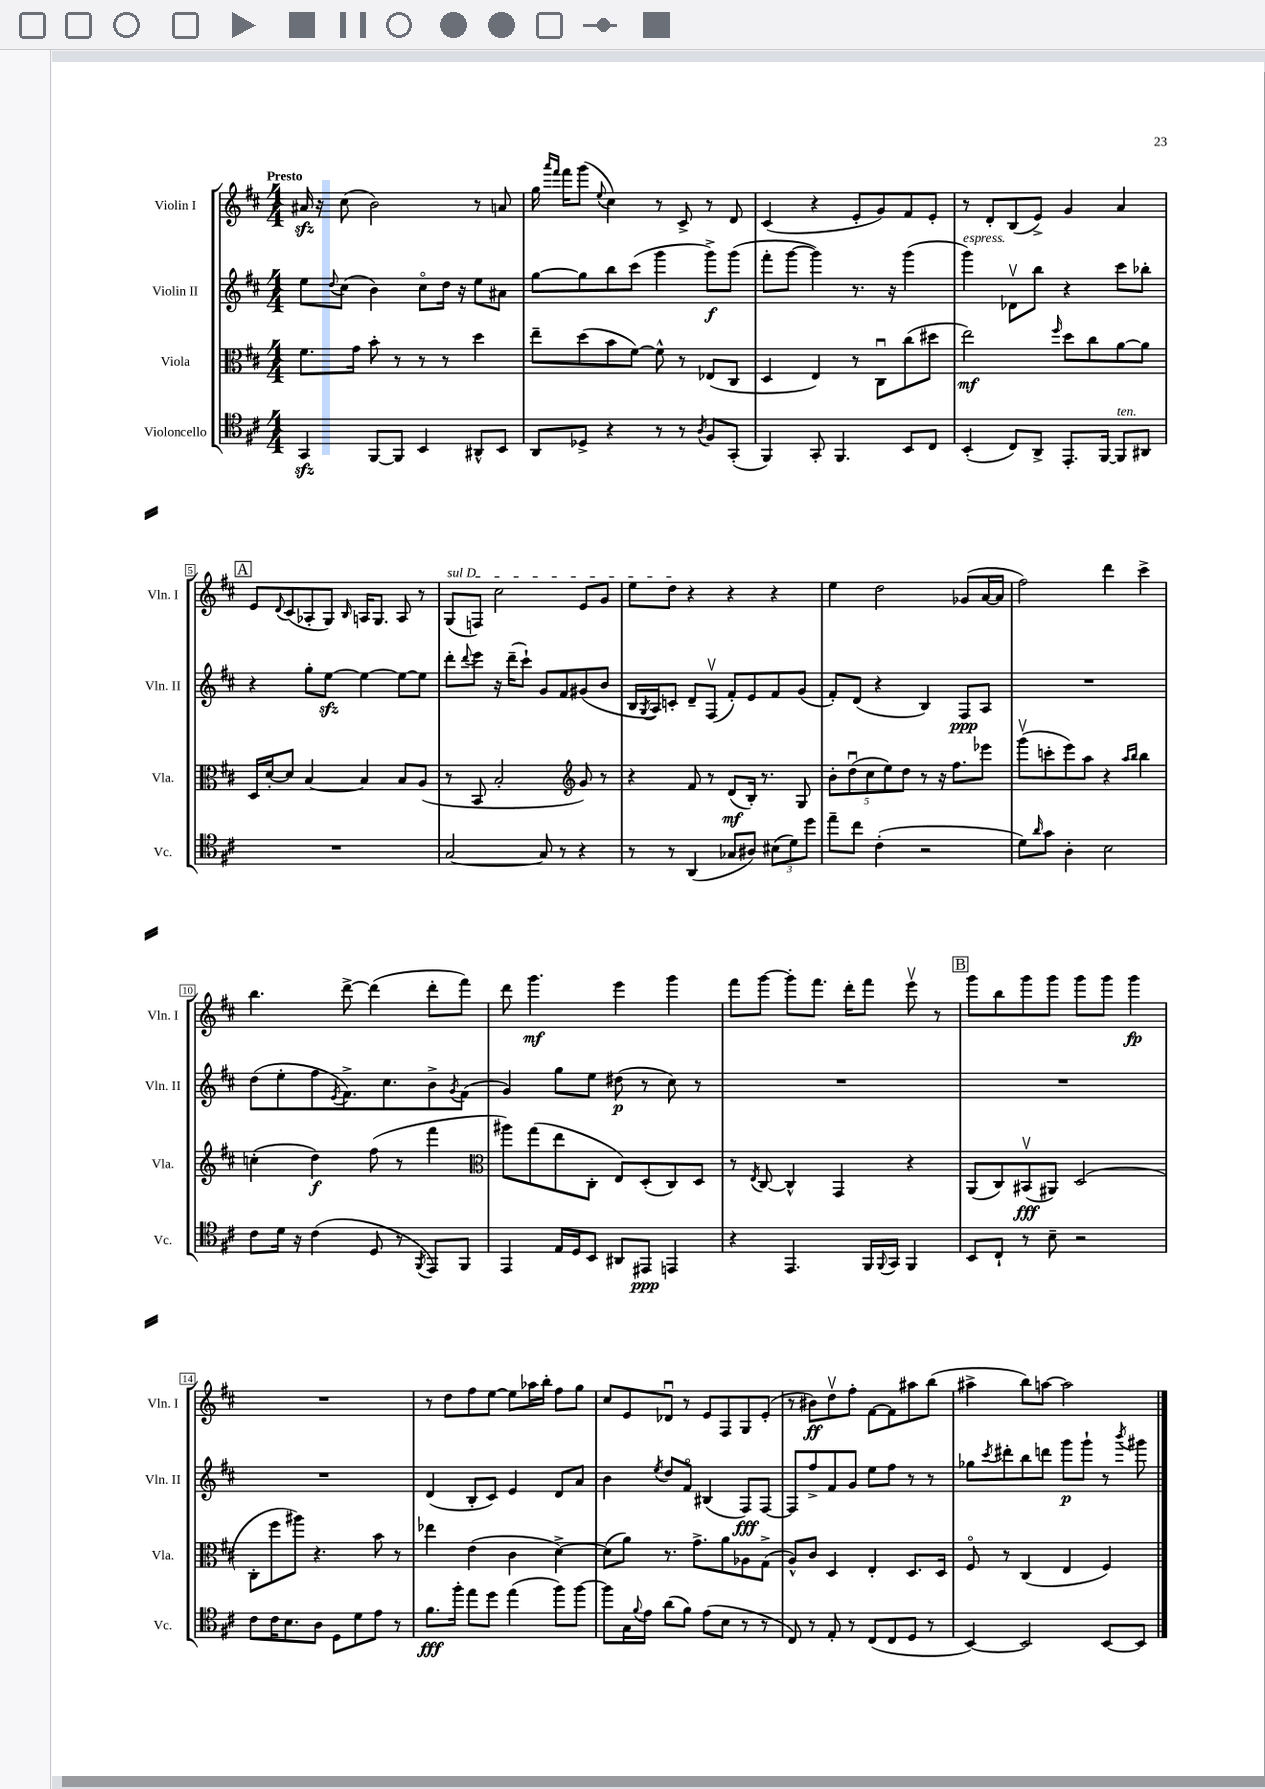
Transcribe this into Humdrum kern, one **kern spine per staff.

**kern	**dynam	**kern	**dynam	**kern	**dynam	**kern	**dynam
*part4	*part4	*part3	*part3	*part2	*part2	*part1	*part1
*staff4	*staff4	*staff3	*staff3	*staff2	*staff2	*staff1	*staff1
*I"Violoncello	*	*I"Viola	*	*I"Violin II	*	*I"Violin I	*
*I'Vc.	*	*I'Vla.	*	*I'Vln. II	*	*I'Vln. I	*
*clefC4	*	*clefC3	*	*clefG2	*	*clefG2	*
*k[f#c#]	*	*k[f#c#]	*	*k[f#c#]	*	*k[f#c#]	*
*M4/4	*	*M4/4	*	*M4/4	*	*M4/4	*
=1	=1	=1	=1	=1	=1	=1	=1
!	!	!	!	!	!	!LO:TX:a:B:t=Presto	!
4GGzz/	.	8.f#\L	.	8ee\L	.	16a#Xzz/	.
.	.	.	.	.	.	16r	.
.	.	.	.	8qqdd/	.	.	.
.	.	.	.	(8cc#\J	.	(8cc#\	.
.	.	16g\Jk	.	.	.	.	.
[8FF#/L	.	8b'\	.	4b\)	.	2b\)	.
8FF#/J]	.	8r	.	.	.	.	.
4BB/	.	8r	.	8cc#\L	.	.	.
.	.	8r	.	16dd\Jk	.	.	.
.	.	.	.	16r	.	.	.
8AA#X^^/L	.	4dd\	.	8ee\L	.	8r	.
8BB/J	.	.	.	8a#X\J	.	8an/	.
=2	=2	=2	=2	=2	=2	=2	=2
8AA/L	.	8ee~\L	.	[8gg\L	.	16gg\	.
.	.	.	.	.	.	16qqaaa/LL	.
.	.	.	.	.	.	16qqfff#/JJ	.
.	.	.	.	.	.	16fff#\KL	.
8D-X^/J	.	(8dd\	.	8gg\]	.	(8ggg\J	.
.	.	.	.	.	.	8qqee/	.
4r	.	8b\	.	8bb\	.	4cc#\)	.
.	.	[8f#\J)	.	(8ccc#\J	.	.	.
8r	.	8f#^^\]	.	4ggg\	.	8r	.
8r	.	8r	.	.	.	8c#^/	.
8qA/	.	.	.	.	.	.	.
8F#/L	.	(8E-X/L	.	8ggg^\L)	f	8r	.
(8GG'/J	.	8C#/J	.	(8ggg\J	.	8d/	.
=3	=3	=3	=3	=3	=3	=3	=3
4FF#/)	.	4D/	.	8fff#'\L	.	(4c#/	.
.	.	.	.	[8ggg\J	.	.	.
8GG'/	.	4E/)	.	4ggg\])	.	4r	.
4.FF#/	.	.	.	.	.	.	.
.	.	8r	.	8.r	.	8e'/L	.
.	.	8C#u\L	.	.	.	8g/)	.
.	.	.	.	16r	.	.	.
8BB/L	.	(8cc#\	.	(4ggg\	.	8f#/	.
8C#/J	.	8dd#X\J	.	.	.	8e'/J	.
=4	=4	=4	=4	=4	=4	=4	=4
!	!	!	!	!LO:TX:a:i:t=espress.	!	!	!
(4BB'/	.	2ee\)	mf	4ggg\)	.	8r	.
.	.	.	.	.	.	8d'/L	.
8C#/L)	.	.	.	8d-Xv\L	.	(8B/	.
8AA^/J	.	.	.	8bb\J	.	8e^/J)	.
.	.	16qqff#/	.	.	.	.	.
8.EE'/L	.	8dd\L	.	4r	.	4g/	.
.	.	8cc#\	.	.	.	.	.
[16FF#/Jk	.	.	.	.	.	.	.
!LO:TX:a:i:t=ten.	!	!	!	!	!	!	!
8FF#/L]	.	[8a\	.	8ccc#\L	.	4a/	.
8AA#X/J	.	8a\J]	.	8bb-X'\J	.	.	.
!!LO:LB:g=z
!!LO:REH:place=s1:t=A
=5	=5	=5	=5	=5	=5	=5	=5
1r	.	16D/LL	.	4r	.	8e/L	.
.	.	[16d'/J	.	.	.	.	.
.	.	.	.	.	.	8qqd/	.
.	.	8d/J]	.	.	.	(8c#/	.
.	.	[4B/	.	8gg'\L	.	8A-X'/	.
.	.	.	.	[8eezz\J	.	8G/J)	.
.	.	.	.	.	.	16qqB/	.
.	.	4B/]	.	4ee\_	.	16An/KL	.
.	.	.	.	.	.	8.G/J	.
.	.	8B/L	.	8ee\L_	.	8A/	.
.	.	(8A/J	.	8ee\J]	.	8r	.
=6	=6	=6	=6	=6	=6	=6	=6
!	!	!	!	!	!	!LO:TX:a:i:t=sul D	!
[2G/	.	8r	.	8ddd'\L	.	(8G/L	.
.	.	.	.	8qqddd/	.	.	.
.	.	8BB/	.	8eee\J	.	8Fn/J)	.
.	.	2B'/	.	16r	.	2cc#\	.
.	.	.	.	(16ddd~\KL	.	.	.
.	.	.	.	8ccc#`\J)	.	.	.
8G/]	.	.	.	8g/L	.	.	.
8r	.	.	.	8f#/	.	.	.
*	*	*clefG2	*	*	*	*	*
4r	.	8g/)	.	(8g#X/	.	8e/L	.
.	.	8r	.	8b/J	.	8g/J	.
=7	=7	=7	=7	=7	=7	=7	=7
8r	.	4r	.	16B/LL	.	8ee\L	.
.	.	.	.	8qG/	.	.	.
.	.	.	.	16A/J)	.	.	.
8r	.	.	.	8cn'/J	.	8dd\J	.
(4AA/	.	8f#/	.	8d~/L	.	4r	.
.	.	8r	.	(8F#v/J	.	.	.
8G-X/L	.	(8d/L	mf	8f#'/L)	.	4r	.
8A#X/J)	.	16B'/Jk)	.	8e/	.	.	.
.	.	8.r	.	.	.	.	.
(12B#X\L	.	.	.	8f#/	.	4r	.
12d\)	.	.	.	.	.	.	.
.	.	8G/	.	(8g/J	.	.	.
12dd\J	.	.	.	.	.	.	.
=8	=8	=8	=8	=8	=8	=8	=8
8ee~\L	.	10b'\L	.	8f#'/L)	.	4ee\	.
.	.	(10ddu\	.	.	.	.	.
8cc#\J	.	.	.	(8d/J	.	.	.
.	.	10cc#\	.	.	.	.	.
(4c#'\	.	.	.	4r	.	2dd\	.
.	.	10ee\)	.	.	.	.	.
.	.	10dd\J	.	.	.	.	.
2r	.	8r	.	4B/)	.	.	.
.	.	16r	.	.	.	.	.
.	.	8.ff#\L	.	.	.	.	.
.	.	.	.	8F#/L	ppp	(8g-X/L	.
.	.	8eee-X\J	.	8A/J	.	[16a/L	.
.	.	.	.	.	.	16a/JJ]	.
=9	=9	=9	=9	=9	=9	=9	=9
8d\L)	.	(8gggv\L	.	1r	.	2ff#\)	.
16qqa/	.	.	.	.	.	.	.
8g\J	.	8cccn'\	.	.	.	.	.
4A'\	.	8eee\)	.	.	.	.	.
.	.	8aa\J	.	.	.	.	.
2B\	.	4r	.	.	.	4ddd\	.
.	.	16qqaa/LL	.	.	.	.	.
.	.	16qqbb/JJ	.	.	.	.	.
.	.	4bb\	.	.	.	4ccc#^\	.
!!LO:LB:g=z
=10	=10	=10	=10	=10	=10	=10	=10
8c#\L	.	(4ccn'\	.	(8dd\L	.	4.bb\	.
16d\Jk	.	.	.	8ee'\	.	.	.
16r	.	.	.	.	.	.	.
(4c#\	.	4dd\)	f	8ff#\	.	.	.
.	.	.	.	8qe/	.	.	.
.	.	.	.	8.f#^\)	.	[8ddd^\	.
8D/	.	(8ff#\	.	.	.	(4ddd\]	.
.	.	.	.	8.cc#\	.	.	.
8r	.	8r	.	.	.	.	.
8qFF#/	.	.	.	.	.	.	.
8EE/L)	.	4fff#\	.	8b^\	.	8ddd'\L	.
.	.	.	.	8qg/	.	.	.
8FF#/J	.	.	.	(8f#\J	.	8fff#\J)	.
=11	=11	=11	=11	=11	=11	=11	=11
*	*	*clefC3	*	*	*	*	*
4EE/	.	8aa#X\L)	.	4g/)	.	8ddd\	.
.	.	(8gg\	.	.	.	4.ggg\	mf
16E/LL	.	8ee\	.	8gg\L	.	.	.
16D/J	.	.	.	.	.	.	.
8BB/J	.	8C#'\J	.	8ee\J	.	.	.
8AA#X/L	.	8E/L)	.	(8dd#X\	p	4eee\	.
8EE#X/J	ppp	(8D'/	.	8r	.	.	.
4EEn/	.	8C#/)	.	8cc#\)	.	4ggg\	.
.	.	8D/J	.	8r	.	.	.
=12	=12	=12	=12	=12	=12	=12	=12
4r	.	8r	.	1r	.	8fff#\L	.
.	.	8qE/	.	.	.	.	.
.	.	[8C#/	.	.	.	[8ggg\J	.
4.EE/	.	4C#^^/]	.	.	.	8ggg'\L]	.
.	.	.	.	.	.	8.fff#\J	.
.	.	4GG/	.	.	.	.	.
.	.	.	.	.	.	16ddd'\KL	.
16FF#/LL	.	.	.	.	.	8fff#\J	.
8qqFF#/	.	.	.	.	.	.	.
16GG/JJ	.	.	.	.	.	.	.
4FF#/	.	4r	.	.	.	8eeev\	.
.	.	.	.	.	.	8r	.
!!LO:REH:place=s1:t=B
=13	=13	=13	=13	=13	=13	=13	=13
8BB/L	.	(8AA/L	.	1r	.	8ggg\L	.
8C#`/J	.	8C#/)	.	.	.	8bb\	.
8r	.	(8BB#Xv/	fff	.	.	8ggg\	.
8B~\	.	8AA#X/J)	.	.	.	8ggg\J	.
2r	.	(2D/	.	.	.	8ggg\L	.
.	.	.	.	.	.	8ggg\J	.
.	.	.	.	.	.	4ggg\	fp
!!LO:LB:g=z
=14	=14	=14	=14	=14	=14	=14	=14
8c#\L	.	8C#'\L	.	1r	.	1r	.
16c#\K	.	8ff#\	.	.	.	.	.
8.B\	.	.	.	.	.	.	.
.	.	8aa#X\J)	.	.	.	.	.
8A\J	.	4.r	.	.	.	.	.
8D\L	.	.	.	.	.	.	.
8d\	.	.	.	.	.	.	.
8e\J	.	8b\	.	.	.	.	.
8r	.	8r	.	.	.	.	.
=15	=15	=15	=15	=15	=15	=15	=15
8.f#\L	fff	4ee-X\	.	(4d/	.	8r	.
.	.	.	.	.	.	8dd\L	.
16ff#'\Jk	.	.	.	.	.	.	.
8ee\L	.	(4e\	.	8B'/L	.	8ff#\	.
8dd\J	.	.	.	8c#/J)	.	[8ee\J	.
(4ee\	.	4c#\	.	4e/	.	8ee\L]	.
.	.	.	.	.	.	16aa-X\L	.
.	.	.	.	.	.	16bb'\JJ	.
8ff#\L)	.	[4d^\)	.	8d/L	.	8ff#\L	.
[8ff#\J	.	.	.	8a/J	.	8gg\J	.
=16	=16	=16	=16	=16	=16	=16	=16
8ff#\L]	.	(8d\L]	.	4b\	.	8cc#/L	.
16G\L	.	8a\J)	.	.	.	8e/	.
8qqf#/	.	.	.	.	.	.	.
16e\JJ	.	.	.	.	.	.	.
.	.	.	.	8qee/	.	.	.
(8a\L	.	8.r	.	8dd/L	.	8d-Xu/J	.
8f#\J)	.	.	.	8f#/J	.	8r	.
.	.	8.g^\L	.	.	.	.	.
(8e\L	.	.	.	(4B#X/	.	8e/L	.
8B\J	.	8a\	.	.	.	8F#/	.
8r	.	8A-X\	.	8F#/L)	fff	8G/	.
8r	.	(8G^\J	.	[8F#/J	.	(8e'/J	.
=17	=17	=17	=17	=17	=17	=17	=17
8C#/)	.	8A^^/L)	.	8F#/L]	.	8r	.
8r	.	8c#/J	.	8ff#^/	.	8b#X\L)	ff
8E'/	.	4D/	.	8f#/	.	8ddv\	.
8r	.	.	.	8g/J	.	8ff#'\J	.
(8C#/L	.	4E'/	.	8ee\L	.	[8f#\L	.
8C#/	.	.	.	8ff#\J	.	8f#\]	.
8D/J	.	8.D/L	.	8r	.	8aa#X\	.
8r	.	.	.	8r	.	(8bb\J	.
.	.	16D/Jk	.	.	.	.	.
=18	=18	=18	=18	=18	=18	=18	=18
[4BB/)	.	8F#/	.	8gg-X\L	.	4aa#X^\	.
.	.	.	.	8qccc#/	.	.	.
.	.	8r	.	8ddd#X'\	.	.	.
2BB/]	.	(4C#/	.	8bb\	.	8bb\L)	.
.	.	.	.	8dddn\J	.	[8aan\J	.
.	.	4E/	.	8ggg\L	p	2aa\]	.
.	.	.	.	8ggg`\J	.	.	.
[8BB/L	.	4F#/)	.	8r	.	.	.
.	.	.	.	8qbbb/	.	.	.
8BB/J]	.	.	.	8ggg#X\	.	.	.
==	==	==	==	==	==	==	==
*-	*-	*-	*-	*-	*-	*-	*-
